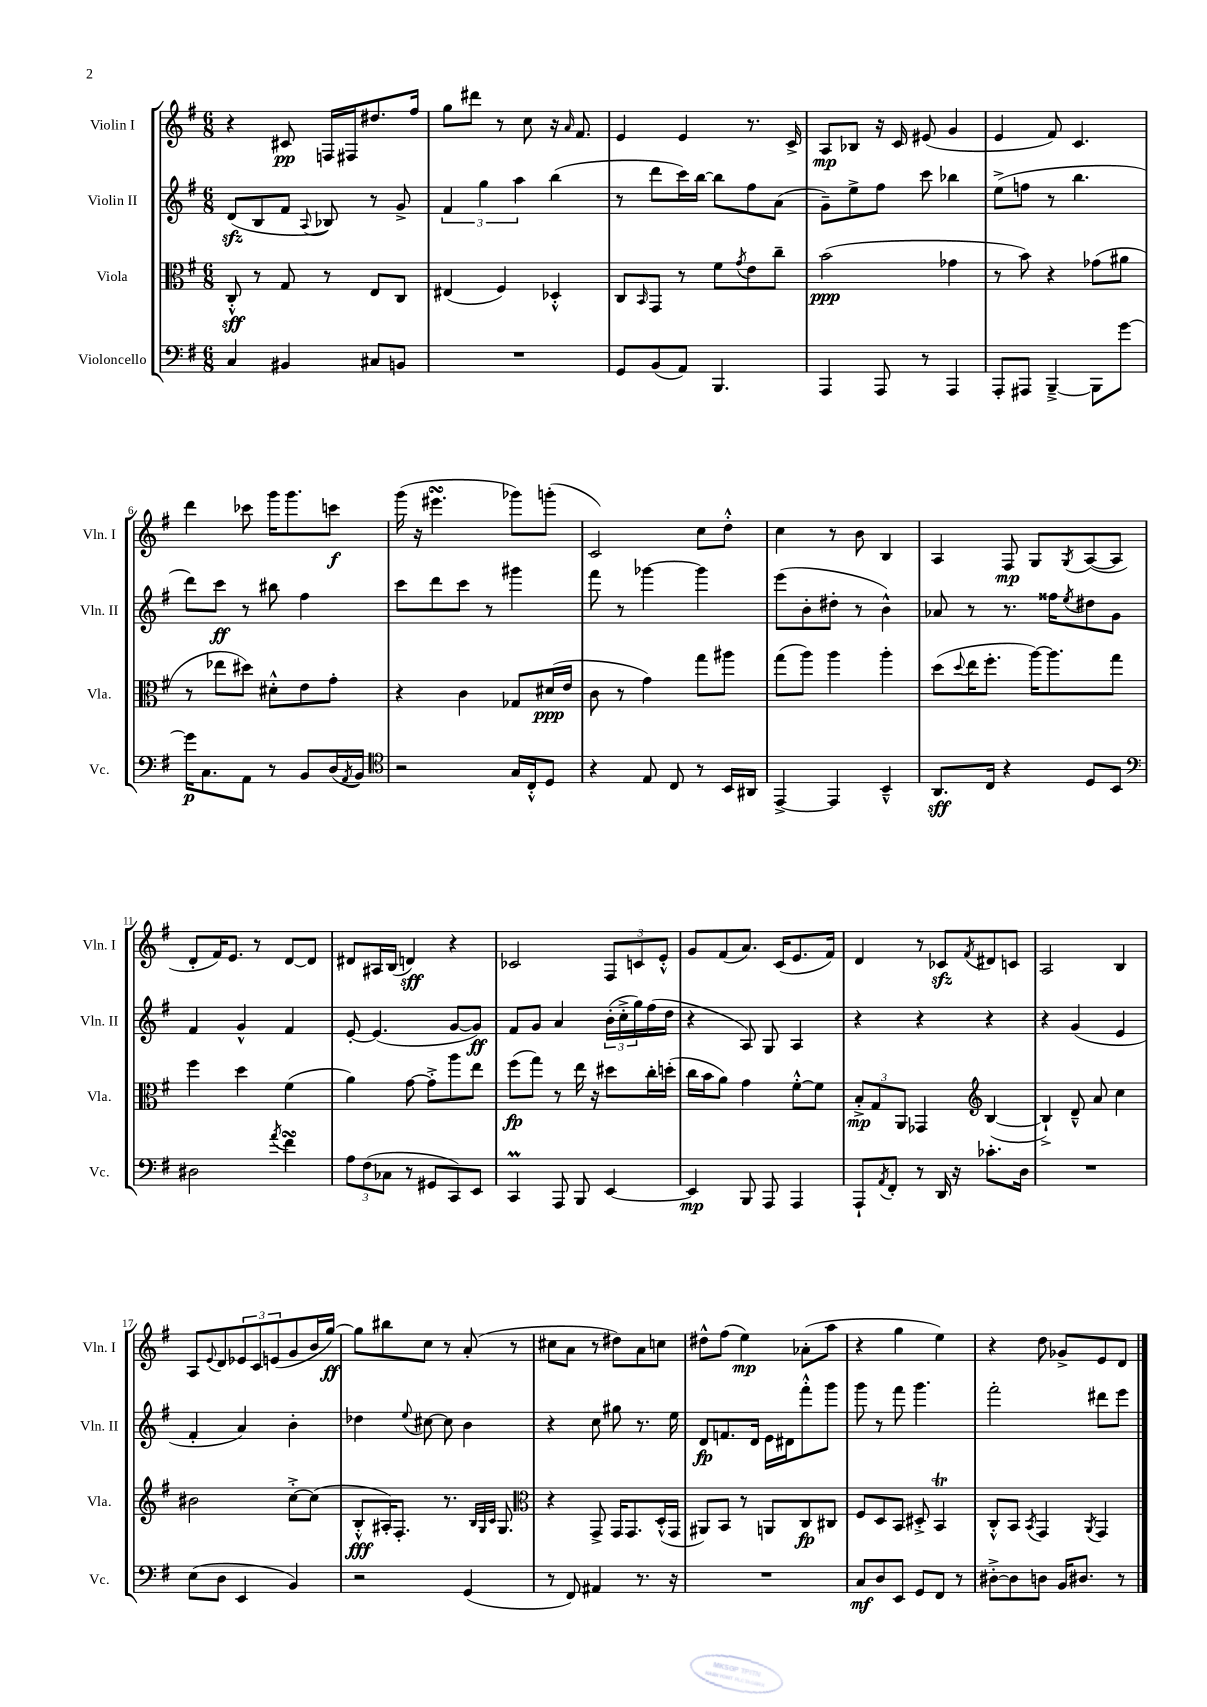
<<
\new StaffGroup <<
\new Staff = "s0" \with { instrumentName = "Violin I" shortInstrumentName = "Vln. I" } {
    \clef treble \key g \major \numericTimeSignature \time 6/8
    r4 cis'8\pp f16 fis16 dis''8. fis''16 |
    g''8 dis'''8 r8 c''8 r16 \grace { a'16 } fis'8. |
    e'4 e'4 r8. c'16-> |
    a8\mp bes8 r16 c'16 eis'8( g'4 |
    e'4 fis'8) c'4. |
    d'''4 ces'''8 g'''16 g'''8. c'''8\f |
    g'''16( r16 eis'''4.\turn ges'''8) g'''8-.( |
    c'2) c''8 d''8-.-^ |
    c''4 r8 b'8 b4 |
    a4 fis8\mp g8 \acciaccatura { g8 } a8~( a8 |
    d'8-. fis'16) e'8. r8 d'8~ d'8 |
    dis'8 ais16 b16( d'4\sff) r4 |
    ces'2 \tuplet 3/2 { fis8 c'8 e'8-.-^ } |
    g'8 fis'8( a'8.) c'16( e'8. fis'16) |
    d'4 r8 ces'8\sfz \acciaccatura { fis'8 } dis'8 c'8 |
    a2 b4 |
    a8 \appoggiatura { e'8 } d'8 \tuplet 3/2 { ees'8 c'8 e'8( } g'8 b'16 g''16~\ff) |
    g''8 bis''8 c''8 r8 a'8-.( r8 |
    cis''8 a'8 r8 dis''8) a'8 c''8 |
    dis''8-^ fis''8( e''4\mp) aes'8-.( a''8 |
    r4 g''4 e''4) |
    r4 d''8 ges'8-> e'8 d'8 \bar "|." |
}
\new Staff = "s1" \with { instrumentName = "Violin II" shortInstrumentName = "Vln. II" } {
    \clef treble \key g \major \numericTimeSignature \time 6/8
    d'8\sfz( b8 fis'8 \appoggiatura { a8 } bes8) r8 g'8-> |
    \tuplet 3/2 { fis'4 g''4 a''4 } b''4( |
    r8 d'''8 c'''16) b''16~ b''8 fis''8 a'8( |
    g'8--) e''8-> fis''8 c'''8 bes''4 |
    e''8->( f''8 r8 b''4. |
    d'''8) c'''8\ff r8 bis''8 fis''4 |
    c'''8 d'''8 c'''8 r8 gis'''4 |
    fis'''8 r8 ges'''4~ ges'''4 |
    e'''8( b'8-. dis''8-. r8 b'4-^) |
    aes'8 r8 r8. fisis''16 \acciaccatura { e''8 } dis''8 g'8 |
    fis'4 g'4-^ fis'4 |
    e'8~-. e'4.( g'8~ g'8\ff) |
    fis'8 g'8 a'4 \tuplet 3/2 { b'16-.( c''16-.-> g''16) } fis''16( d''16 |
    r4 a8) g8 a4 |
    r4 r4 r4 |
    r4 g'4( e'4 |
    fis'4-. a'4) b'4-. |
    des''4 \appoggiatura { e''8 } cis''8~ cis''8 b'4 |
    r4 c''8 gis''8 r8. e''16 |
    d'8\fp f'8. d'16 e'16 dis'16 fis'''8-.-^ g'''8 |
    g'''8 r8 fis'''8 g'''4. |
    fis'''2-. dis'''8 e'''8 \bar "|." |
}
\new Staff = "s2" \with { instrumentName = "Viola" shortInstrumentName = "Vla." } {
    \clef alto \key g \major \numericTimeSignature \time 6/8
    c8-.-^\sff r8 g8 r8 e8 c8 |
    eis4( fis4) des4-.-^ |
    c8 \grace { b,16 } g,8 r8 fis'8 \acciaccatura { g'8 } e'8 c''8-- |
    b'2\ppp( ges'4 |
    r8 b'8) r4 ges'8( ais'8 |
    r8 ees''8 dis''8) dis'8-.-^ e'8 g'8-. |
    r4 c'4 ges8 dis'16\ppp( e'16 |
    c'8 r8 g'4) g''8 ais''8 |
    g''8( a''8) a''4 a''4-. |
    d''8( \appoggiatura { d''8 } e''16 fis''8.-. a''16~) a''8. g''8 |
    fis''4 d''4 fis'4( |
    a'4) g'8~ g'8-.-> a''8 e''8 |
    fis''8\fp( g''8) r8 e''16 r16 dis''8 c''16-. d''16-.( |
    c''16 b'16 a'8) g'4 fis'8~-.-^ fis'8 |
    \tuplet 3/2 { b8-.->\mp g8 a,8 } ges,4 \clef treble b4~( |
    b4-!->) d'8---^ a'8 c''4 |
    bis'2 c''8~-.-> c''8( |
    b8-.-^\fff ais16-.) fis8.-. r8. \grace { b32 g32 c'32 } g8. |
    \clef alto r4 g,8-> g,16 g,8. d16-.-^( g,16 |
    ais,8) b,8 r8 a,8 c8\fp cis8 |
    fis8 d8 b,8 dis8-.-> b,4\trill |
    c8-.-^ b,8 \acciaccatura { b,8 } g,4 \acciaccatura { a,8 } g,4 \bar "|." |
}
\new Staff = "s3" \with { instrumentName = "Violoncello" shortInstrumentName = "Vc." } {
    \clef bass \key g \major \numericTimeSignature \time 6/8
    c4 bis,4 cis8 b,8 |
    R2. |
    g,8 b,8( a,8) b,,4. |
    a,,4 a,,8 r8 a,,4 |
    a,,8-. ais,,8 b,,4~---> b,,8 g'8~ |
    g'16\p c8. a,8 r8 b,8 d16( \acciaccatura { a,8 } b,16) |
    \clef tenor r2 g16 c16-.-^ d8 |
    r4 e8 c8 r8 b,16 ais,16 |
    e,4~-> e,4 b,4---^ |
    a,8.\sff c16 r4 d8 b,8 |
    \clef bass dis2 \acciaccatura { a'8 } fis'4\turn |
    \tuplet 3/2 { a8 fis8( ces8 } r8 gis,8 c,8) e,8 |
    c,4\prall a,,8 b,,8 e,4~ |
    e,4\mp b,,8 a,,8 a,,4 |
    a,,8-! \acciaccatura { a,8 } fis,8-. r8 d,16 r16 ces'8.-. d16 |
    R2. |
    e8( d8 e,4 b,4) |
    r2 g,4( |
    r8 fis,8) ais,4 r8. r16 |
    R2. |
    c8\mf d8 e,8 g,8 fis,8 r8 |
    dis8~-.-> dis8 d8 b,16 dis8. r8 \bar "|." |
}
>>
>>
